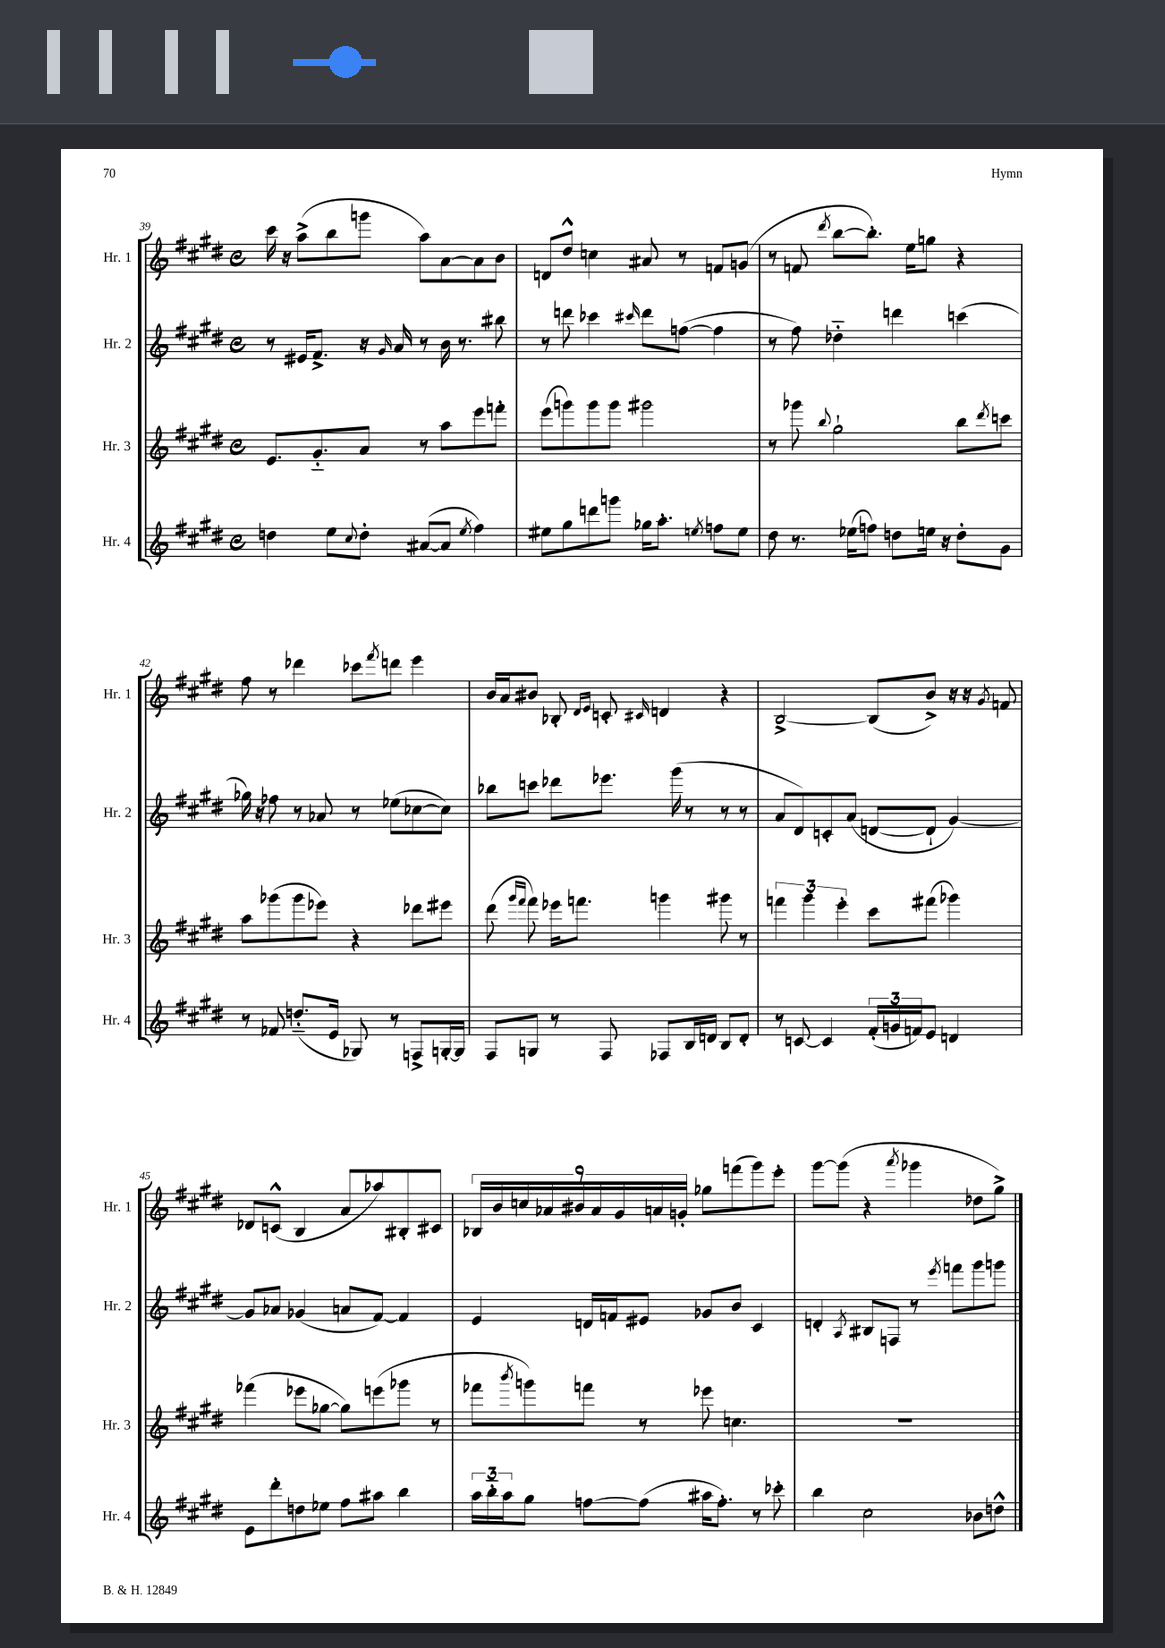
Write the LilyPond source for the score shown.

<<
\new StaffGroup <<
\new Staff = "s0" \with { instrumentName = "Hr. 1" shortInstrumentName = "Hr. 1" } {
    \clef treble \key e \major \defaultTimeSignature \time 4/4
    cis'''16 r16 a''8->( b''8 g'''8 a''8) a'8~ a'8 b'8 |
    d'8 dis''8-^ c''4 ais'8 r8 f'8 g'8( |
    r8 f'8 \acciaccatura { dis'''8 } b''8~ b''8.-.) e''16 g''8 r4 |
    fis''8 r8 des'''4 ces'''8 \acciaccatura { fis'''8 } d'''8 e'''4 |
    b'16 a'16 bis'8 bes8-. \grace { dis'16 e'16 } c'8-. \grace { cis'16 } d'4 r4 |
    b2~-> b8( b'8->) r16 r16 \acciaccatura { gis'8 } f'8 |
    des'8 c'8-^( b4 a'8 aes''8) bis8-. cis'8 |
    \tuplet 9/8 { bes16 b'16 c''16 aes'16 bis'16 aes'16 gis'16 a'16 g'16-. } ges''8 f'''8( gis'''8) e'''8-. |
    gis'''8~ gis'''8( r4 \acciaccatura { a'''8 } ges'''4 des''8 gis''8->) \bar "|." |
}
\new Staff = "s1" \with { instrumentName = "Hr. 2" shortInstrumentName = "Hr. 2" } {
    \clef treble \key e \major \defaultTimeSignature \time 4/4
    r8 eis'16 fis'8.-> r16 \grace { gis'16 } a'16 r8 b'16 r8. bis''8 |
    r8 d'''8 ces'''4 \grace { cis'''16 } d'''8 f''8~( f''4 |
    r8 fis''8) des''4-_ d'''4 c'''4( |
    ges''16) r16 fes''8 r8 aes'8 r8 ees''8( ces''8~ ces''8) |
    bes''8 c'''8 des'''8 ees'''8. gis'''16( r8 r8 r8 |
    a'8 dis'8) c'8-. a'8( d'8~ d'8-! gis'4~) |
    gis'8 aes'8 ges'4( a'8 fis'8~) fis'4 |
    e'4 d'16 f'16 eis'8 ges'8 b'8 cis'4 |
    d'4-. \acciaccatura { a8 } bis8 f8 r8 \acciaccatura { e'''8 } f'''8 gis'''8 g'''8 \bar "|." |
}
\new Staff = "s2" \with { instrumentName = "Hr. 3" shortInstrumentName = "Hr. 3" } {
    \clef treble \key e \major \defaultTimeSignature \time 4/4
    e'8. gis'8.-_ a'8 r8 a''8 e'''8 f'''8-. |
    e'''8( g'''8) g'''8 g'''8 gis'''2 |
    r8 ges'''8 \appoggiatura { b''8 } gis''2-! b''8 \acciaccatura { dis'''8 } c'''8 |
    a''8 ges'''8( ges'''8 ees'''8) r4 des'''8 eis'''8 |
    dis'''8( \grace { gis'''16 fis'''16 } fis'''8) ees'''16 f'''8. g'''4 gis'''8 r8 |
    \tuplet 3/2 { f'''4 gis'''4 e'''4-. } cis'''8 fis'''8( ges'''4) |
    fes'''4( ees'''8 ges''8~ ges''8) e'''8( ges'''8 r8 |
    fes'''8 \acciaccatura { b'''8 } g'''8) f'''8 r8 ees'''8 c''4. |
    R1 \bar "|." |
}
\new Staff = "s3" \with { instrumentName = "Hr. 4" shortInstrumentName = "Hr. 4" } {
    \clef treble \key e \major \defaultTimeSignature \time 4/4
    d''4 e''8 \appoggiatura { cis''8 } d''8-. ais'8~( ais'8 \acciaccatura { e''8 } fis''4) |
    eis''8 gis''8 d'''8 g'''8 ges''16 a''8.-. \acciaccatura { e''8 } f''8 e''8 |
    dis''8 r8. ees''16( f''8) d''8 e''16 r16 d''8-. gis'8 |
    r8 fes'8 d''8.-_( e'16 ges8) r8 f8-> g16~-. g16 |
    fis8 g8 r8 fis8 fes8 b16 d'16 b8 d'8-. |
    r8 c'8~ c'4 \tuplet 3/2 { fis'16-.( g'16 f'16) } e'8 d'4 |
    e'8 dis'''8-. d''8 ees''8 fis''8 ais''8 b''4 |
    \tuplet 3/2 { a''16 b''16-_ a''16 } gis''8 f''8~ f''8( ais''16 f''8.-.) r8 ces'''8-. |
    b''4 cis''2 bes'8 d''8-^ \bar "|." |
}
>>
>>
\layout { \context { \Score currentBarNumber = #39 } }
